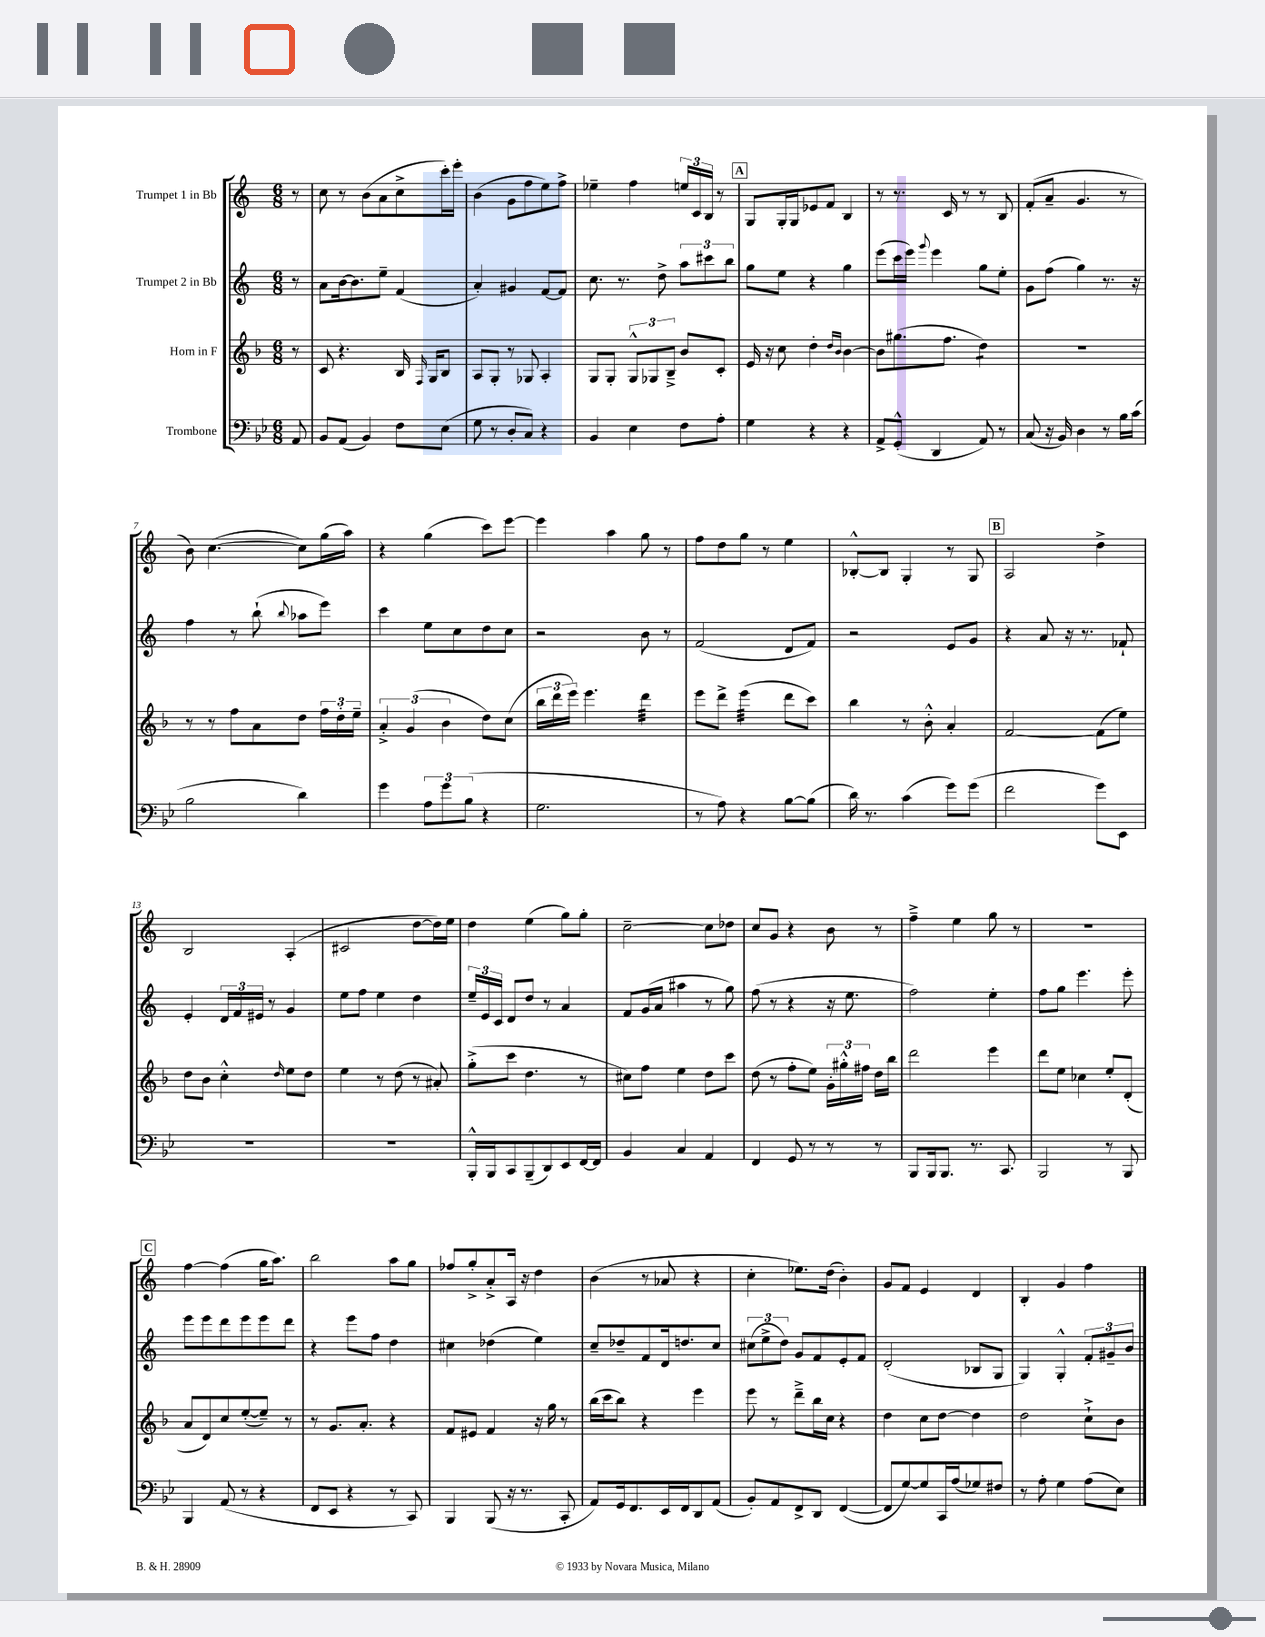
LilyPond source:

<<
\new StaffGroup <<
\new Staff = "s0" \with { instrumentName = "Trumpet 1 in Bb" } {
    \clef treble \key c \major \numericTimeSignature \time 6/8 \partial 8
    \autoBeamOff r8 |
    c''8 r8 b'8[( a'8 c''8-> c'''16-.) e'''16]-. |
    b'4( g'8[ f''8 e''8) f''8]-> |
    ees''4-- f''4 \tuplet 3/2 { e''16[ c'16 b16] } r8 |
    \mark \markup { \box "A" } g8[ g16-. g16 ees'8 f'8] b4 |
    r8 r8. c'16 r8 r8 b8 |
    f'8[-.( a'8]-- g'4. r8 |
    b'8) c''4.~( c''8[) g''16( a''16]) |
    r4 g''4( c'''8[) e'''8]~ |
    e'''4 a''4 g''8 r8 |
    f''8[ d''8 g''8] r8 e''4 |
    bes8[~-.-^ bes8] g4-. r8 g8 |
    \mark \markup { \box "B" } a2 d''4-> |
    b2 a4-.( |
    cis'2 d''8[~ d''16) e''16] |
    d''4 e''4( g''8[) g''8]-. |
    c''2~-- c''8[ des''8] |
    c''8[ g'8] r4 b'8 r8 |
    f''4---> e''4 g''8 r8 |
    R2. |
    \mark \markup { \box "C" } f''4~ f''4( g''16[ a''8.]) |
    b''2 a''8[ g''8] |
    fes''8[ g''8-.-> a'8-.-> a16] r16 d''4 |
    b'4( r8 aes'8 r4 |
    c''4-. ees''8.[) d''16]( b'4-.) |
    g'8[ f'8] e'4 d'4 |
    b4-. g'4 f''4 \bar "|." |
}
\new Staff = "s1" \with { instrumentName = "Trumpet 2 in Bb" } {
    \clef treble \key c \major \numericTimeSignature \time 6/8 \partial 8
    \autoBeamOff r8 |
    a'8[ b'16~ b'8. e''8]-- f'4( |
    a'4-.) gis'4 f'8[~ f'8] |
    c''8. r8. d''8-> \tuplet 3/2 { a''8[ cis'''8 b''8] } |
    \mark \markup { \box "A" } g''8[ e''8] r4 g''4 |
    e'''8[( c'''16 e'''16]) \appoggiatura { g'''8 } e'''4 g''8[ e''8]-. |
    g'8[ f''8]( g''4) r8. r16 |
    f''4 r8 b''8-!( \appoggiatura { b''8 } aes''8[ e'''8]) |
    c'''4 e''8[ c''8 d''8 c''8] |
    r2 b'8 r8 |
    f'2( d'8[ f'8]) |
    r2 e'8[ g'8] |
    \mark \markup { \box "B" } r4 a'8 r16 r8. fes'8-! |
    e'4-. \tuplet 3/2 { d'16[ f'16 eis'16] } r8 g'4 |
    e''8[ f''8] e''4 d''4 |
    \tuplet 3/2 { e''16[-- e'16 c'16] } d'8[ d''8] r8 a'4 |
    f'8[ g'16( a'16] ais''4 r8 g''8) |
    f''8( r8 r4 r16 e''8. |
    f''2) e''4-. |
    f''8[ g''8] e'''4. e'''8-. |
    \mark \markup { \box "C" } e'''8[ e'''8 d'''8 e'''8 e'''8 d'''8] |
    r4 e'''8[ f''8] d''4 |
    cis''4 des''4( e''4) |
    c''8[-- des''8-- f'8 d'16 d''8. c''8] |
    \tuplet 3/2 { cis''8[( e''8-> d''8]) } g'8[ f'8 e'8-. f'8] |
    d'2-.( bes8[ g8] |
    g4) g4-.-^ \tuplet 3/2 { f'8[-. gis'8-- b'8] } \bar "|." |
}
\new Staff = "s2" \with { instrumentName = "Horn in F" } {
    \clef treble \key f \major \numericTimeSignature \time 6/8 \partial 8
    \autoBeamOff r8 |
    c'8 r4. bes16 \grace { f16 } g16[ bes8] |
    a8[ g8]-. r8 ges8 a4-. |
    g8[ g8]-. \tuplet 3/2 { g8[-^ ges8 bes8]---> } bes'8[ c'8]-. |
    \mark \markup { \box "A" } e'16 r16 c''8 d''4-. \grace { d''16[ bes'16] } bes'4~ |
    bes'8[ gis''8.( f''8.] d''4:8) |
    R2. |
    r8 r8 f''8[ a'8 d''8] \tuplet 3/2 { f''16[ d''16-. e''16]-- } |
    \tuplet 3/2 { a'4-.-> g'4( bes'4 } d''8[) c''8]( |
    \tuplet 3/2 { bes''16[ d'''16 e'''16]) } e'''4. d'''4:32 |
    e'''8[ d'''8]-> e'''4:32( d'''8[ c'''8]) |
    bes''4 r8 bes'8-.-^ a'4-. |
    \mark \markup { \box "B" } f'2~ f'8[( e''8]) |
    d''8[ bes'8] c''4-.-^ \grace { d''16 } e''8[ d''8] |
    e''4 r8 d''8( r8 ais'8-.) |
    g''8[-.->( c'''8] d''4. r8 |
    cis''8[) f''8] e''4 d''8[ c'''8] |
    d''8( r8 f''8[-. e''8]) \tuplet 3/2 { g'16[-. gis''16-.-^ fis''16] } d''16[ bes''16] |
    d'''2 e'''4 |
    d'''8[ e''8] ces''4 e''8[-. d'8]-.( |
    \mark \markup { \box "C" } a'8[ d'8) c''8 e''8~-.( e''8]--) r8 |
    r8 g'8.[ a'8.]-. r4 |
    f'8[ eis'8] f'4 r16 g''16 r8 |
    bes''16[( c'''16 bes''8]) r4 e'''4 |
    e'''8 r8 d'''8[---> bes''16 c''16] r4 |
    d''4 c''8[ d''8]~ d''4 |
    d''2 c''8[-!-> bes'8] \bar "|." |
}
\new Staff = "s3" \with { instrumentName = "Trombone" } {
    \clef bass \key bes \major \numericTimeSignature \time 6/8 \partial 8
    \autoBeamOff a,8 |
    bes,8[ a,8]( bes,4) f8[ ees8]( |
    g8 r8 d8[-. c8]) r4 |
    bes,4 ees4 f8[ a8]-. |
    \mark \markup { \box "A" } g4 r4 r4 |
    a,8[-> g,8]-.-^( d,4 a,8) r8 |
    c8( r16 bes,16) d4 r8 bes16[ c'16]( |
    bes2 d'4) |
    g'4 \tuplet 3/2 { a8[ g'8 bes8]( } r4 |
    g2. |
    r8 a8) r4 bes8[~ bes8]( |
    d'16) r8. c'4( g'8[) g'8]( |
    \mark \markup { \box "B" } f'2 g'8[) ees,8] |
    R2. |
    R2. |
    bes,,16[-.-^ bes,,16 c,8 bes,,8--( d,8) ees,8 f,16~ f,16] |
    bes,4 c4 a,4 |
    f,4 g,8 r8 r8 r8 |
    bes,,8[ bes,,16 bes,,8.] r8. c,8. |
    bes,,2 r8 bes,,8 |
    \mark \markup { \box "C" } bes,,4 a,8( r8 r4 |
    f,8[ ees,8] r4 r8 c,8) |
    bes,,4 bes,,8( r16 r8. c,8-. |
    a,8[) g,16 f,8. ees,16 f,16 d,8 a,8]( |
    bes,8[-.) a,8 f,8-> d,8] f,4~( |
    f,8[ g8~) g8 c,16 a16( ges8) fis8] |
    r8 a8-. g4 a8[( ees8]) \bar "|." |
}
>>
>>
